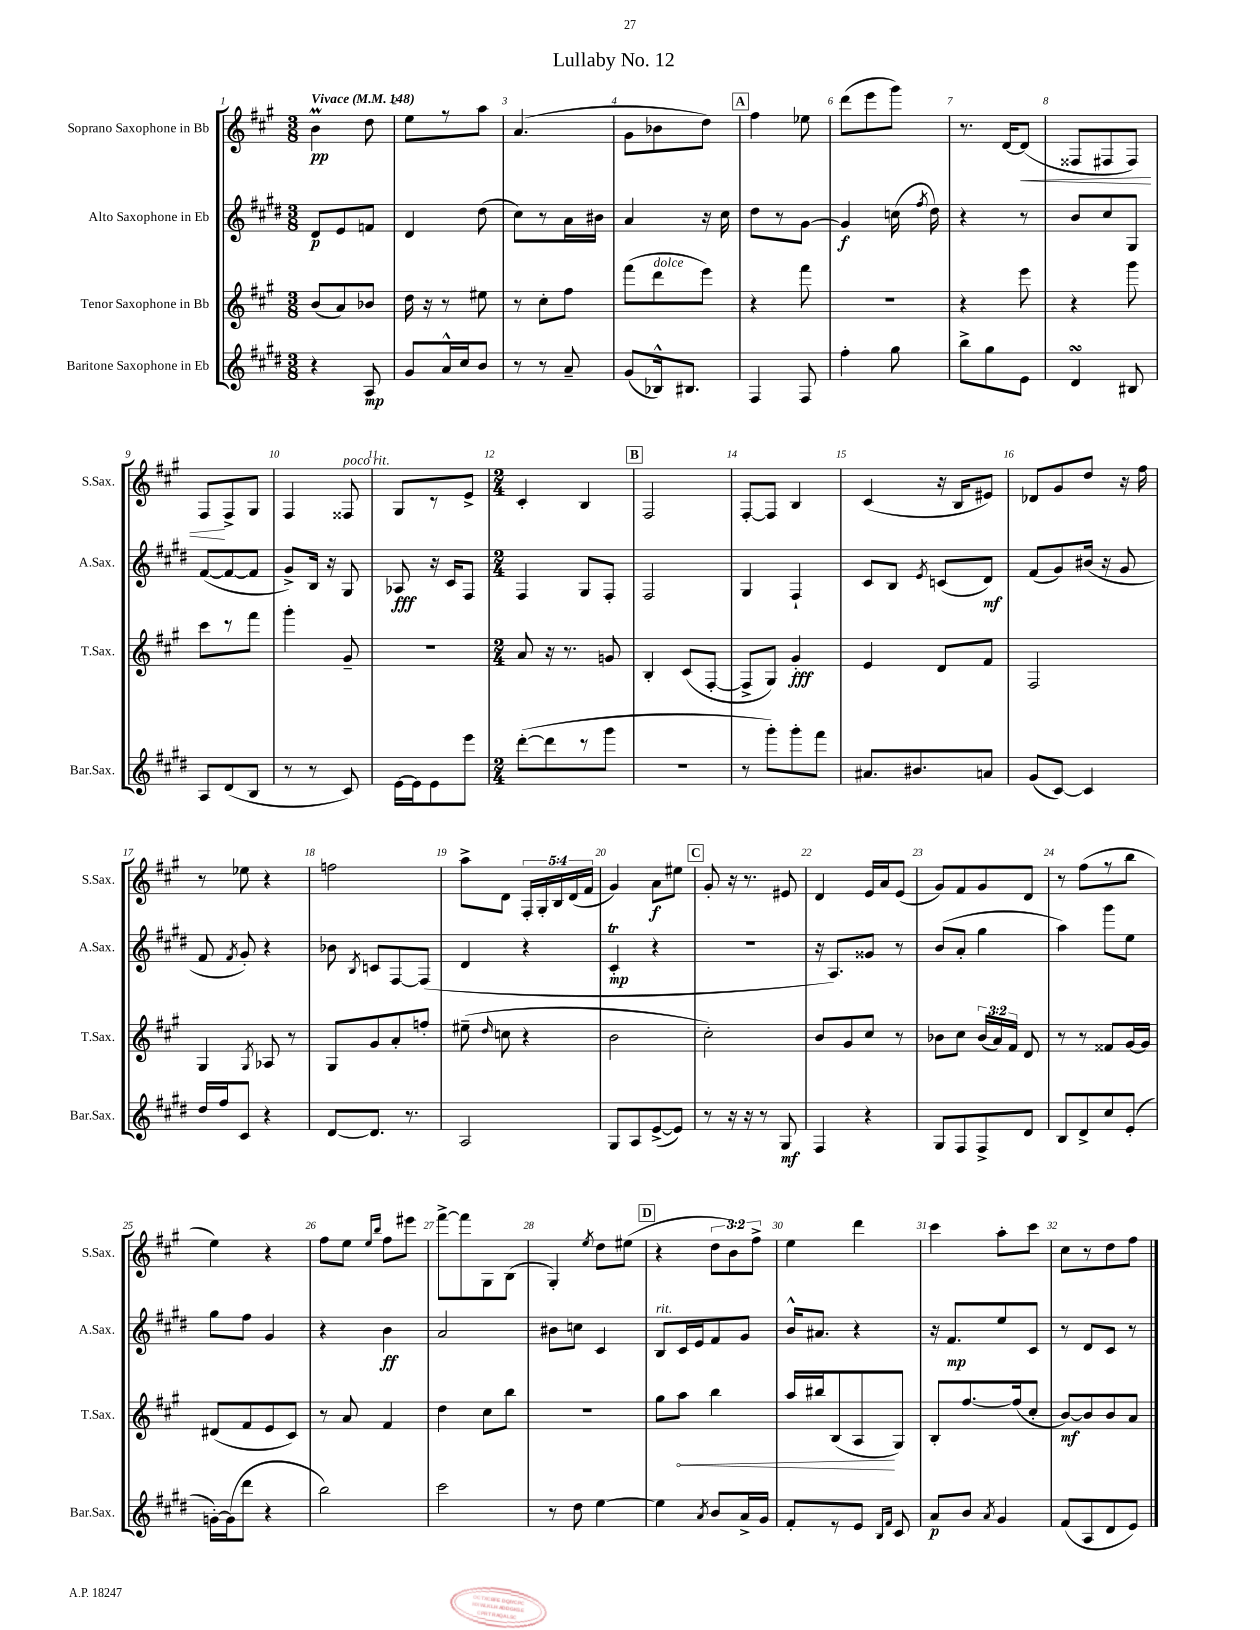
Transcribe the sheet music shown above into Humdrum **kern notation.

**kern	**dynam	**kern	**dynam	**kern	**dynam	**kern	**dynam
*part4	*part4	*part3	*part3	*part2	*part2	*part1	*part1
*staff4	*staff4	*staff3	*staff3	*staff2	*staff2	*staff1	*staff1
*I"Baritone Saxophone in Eb	*	*I"Tenor Saxophone in Bb	*	*I"Alto Saxophone in Eb	*	*I"Soprano Saxophone in Bb	*
*I'Bar.Sax.	*	*I'T.Sax.	*	*I'A.Sax.	*	*I'S.Sax.	*
*clefG2	*	*clefG2	*	*clefG2	*	*clefG2	*
*k[f#c#g#d#]	*	*k[f#c#g#]	*	*k[f#c#g#d#]	*	*k[f#c#g#]	*
*M3/8	*	*M3/8	*	*M3/8	*	*M3/8	*
*MM148	*	*MM148	*	*MM148	*	*MM148	*
=1	=1	=1	=1	=1	=1	=1	=1
!	!	!	!	!	!	!LO:TX:a:B:t=Vivace	!
4r	.	(8b/L	.	8d#/L	p	4bM\	pp
.	.	8a/)	.	8e/	.	.	.
8A/	mp	8b-X/J	.	8fn/J	.	8dd\	.
=2	=2	=2	=2	=2	=2	=2	=2
8g#/L	.	16dd\	.	4d#/	.	8ee\L	.
.	.	16r	.	.	.	.	.
16a^^/L	.	8r	.	.	.	8r	.
16cc#/J	.	.	.	.	.	.	.
8b/J	.	8ee#X\	.	(8dd#\	.	8aa\J	.
=3	=3	=3	=3	=3	=3	=3	=3
8r	.	8r	.	8cc#\L)	.	(4.a/	.
8r	.	8cc#'\L	.	8r	.	.	.
8a~/	.	8ff#\J	.	16a\L	.	.	.
.	.	.	.	16b#X\JJ	.	.	.
=4	=4	=4	=4	=4	=4	=4	=4
(8g#/L	.	(8fff#\L	.	4a/	.	8g#\L	.
!	!	!LO:TX:a:i:t=dolce	!	!	!	!	!
16B-X^^/k)	.	8ddd\	.	.	.	8b-X\	.
8.B#X/J	.	.	.	.	.	.	.
.	.	8eee\J)	.	16r	.	8dd\J)	.
.	.	.	.	16cc#\	.	.	.
!!LO:REH:place=s1:t=A
=5	=5	=5	=5	=5	=5	=5	=5
4F#/	.	4r	.	8dd#\L	.	4ff#\	.
.	.	.	.	8r	.	.	.
8F#/	.	8fff#\	.	[8g#\J	.	8ee-X\	.
=6	=6	=6	=6	=6	=6	=6	=6
4ff#'\	.	4.r	.	4g#/]	f	(8ddd\L	.
.	.	.	.	.	.	8eee\	.
8gg#\	.	.	.	(16ccn\	.	8ggg#\J)	.
.	.	.	.	8qff#/	.	.	.
.	.	.	.	16dd#\)	.	.	.
=7	=7	=7	=7	=7	=7	=7	=7
8bb^\L	.	4r	.	4r	.	8.r	.
8gg#\	.	.	.	.	.	.	.
.	.	.	.	.	.	[16d/KL	.
!	!	!	!	!	!	!	!LO:HP:b
8e\J	.	8eee\	.	8r	.	(8d/J]	<
=8	=8	=8	=8	=8	=8	=8	=8
4d#sSsS/	.	4r	.	8b/L	.	8F##X/L	.
.	.	.	.	8cc#/	.	8F#X/	.
8B#X/	.	8ggg#\	.	8G#/J	.	8F#/J)	.
!!LO:LB:g=z
=9	=9	=9	=9	=9	=9	=9	=9
8A/L	.	8ccc#\L	.	([8f#/L	.	8F#/L	.
(8d#/	.	8r	.	8f#/_	.	8F#^/	[
8B/J	.	8fff#\J	.	8f#/J]	.	8G#/J	.
=10	=10	=10	=10	=10	=10	=10	=10
8r	.	4ggg#'\	.	8g#^/L)	.	4F#/	.
8r	.	.	.	16B/Jk	.	.	.
.	.	.	.	16r	.	.	.
!	!	!	!	!	!	!LO:TX:a:i:t=poco rit.	!
8c#/)	.	8g#~/	.	8G#/	.	8F##X/	.
=11	=11	=11	=11	=11	=11	=11	=11
[16e\LL	.	4.r	.	8A-X/	fff	8G#/L	.
16e\J]	.	.	.	.	.	.	.
8e\	.	.	.	16r	.	8r	.
.	.	.	.	16c#/KL	.	.	.
8eee\J	.	.	.	8F#/J	.	8e^/J	.
=12	=12	=12	=12	=12	=12	=12	=12
*M2/4	*	*M2/4	*	*M2/4	*	*M2/4	*
([8ddd#'\L	.	8a/	.	4F#/	.	4c#'/	.
8ddd#\]	.	16r	.	.	.	.	.
.	.	8.r	.	.	.	.	.
8r	.	.	.	8G#/L	.	4B/	.
8ggg#\J	.	8gn/	.	8F#'/J	.	.	.
!!LO:REH:place=s1:t=B
=13	=13	=13	=13	=13	=13	=13	=13
2r	.	4B'/	.	2F#/	.	2F#/	.
.	.	(8c#/L	.	.	.	.	.
.	.	[8F#'/J	.	.	.	.	.
=14	=14	=14	=14	=14	=14	=14	=14
8r	.	8F#^/L]	.	4G#/	.	[8F#'/L	.
8ggg#'\L)	.	8G#/J)	.	.	.	8F#/J]	.
8ggg#'\	.	4g#'/	fff	4F#`/	.	4B/	.
8fff#\J	.	.	.	.	.	.	.
=15	=15	=15	=15	=15	=15	=15	=15
8.a#X/L	.	4e/	.	8c#/L	.	(4c#/	.
.	.	.	.	8B/J	.	.	.
8.b#X/	.	.	.	.	.	.	.
.	.	.	.	8qe/	.	.	.
.	.	8d/L	.	(8cn/L	.	16r	.
.	.	.	.	.	.	16B/KL	.
8an/J	.	8f#/J	.	8d#/J)	mf	8e#X/J)	.
=16	=16	=16	=16	=16	=16	=16	=16
(8g#/L	.	2F#/	.	(8f#/L	.	8d-X/L	.
[8c#/J)	.	.	.	8g#/)	.	8g#/	.
4c#/]	.	.	.	(16b#X/Jk	.	8dd/J	.
.	.	.	.	16r	.	.	.
.	.	.	.	8g#/	.	16r	.
.	.	.	.	.	.	16ff#\	.
!!LO:LB:g=z
=17	=17	=17	=17	=17	=17	=17	=17
16dd#/LL	.	4G#/	.	8f#/	.	8r	.
16ff#/J	.	.	.	.	.	.	.
.	.	.	.	8qf#/	.	.	.
8c#/J	.	.	.	8g#'/)	.	8ee-X\	.
.	.	8qG#/	.	.	.	.	.
4r	.	8A-X/	.	4r	.	4r	.
.	.	8r	.	.	.	.	.
=18	=18	=18	=18	=18	=18	=18	=18
[8d#/L	.	8G#/L	.	8b-X\	.	2ffn\	.
.	.	.	.	8qB/	.	.	.
8.d#/J]	.	8g#/	.	8cn/L	.	.	.
.	.	8a'/	.	[8F#/	.	.	.
8.r	.	.	.	.	.	.	.
.	.	8ffn'/J	.	(8F#/J]	.	.	.
=19	=19	=19	=19	=19	=19	=19	=19
2A/	.	(8ee#X~\	.	4d#/	.	8aa^\L	.
.	.	16qqdd/	.	.	.	.	.
.	.	8ccn\	.	.	.	8d\J	.
.	.	4r	.	4r	.	20F#'/LL	.
.	.	.	.	.	.	20G#'/	.
.	.	.	.	.	.	20B/	.
.	.	.	.	.	.	(20d/	.
.	.	.	.	.	.	20f#/JJ	.
=20	=20	=20	=20	=20	=20	=20	=20
8G#/L	.	2b\	.	4c#T'/	mp	4g#/)	.
8A/	.	.	.	.	.	.	.
([8e^/	.	.	.	4r	.	8a\L	f
8e/J])	.	.	.	.	.	8ee#X\J	.
!!LO:REH:place=s1:t=C
=21	=21	=21	=21	=21	=21	=21	=21
8r	.	2cc#'\)	.	2r	.	8g#'/	.
16r	.	.	.	.	.	16r	.
16r	.	.	.	.	.	8.r	.
8r	.	.	.	.	.	.	.
8G#/	mf	.	.	.	.	8e#X/	.
=22	=22	=22	=22	=22	=22	=22	=22
4F#/	.	8b/L	.	16r	.	4d/	.
.	.	.	.	8.A/L)	.	.	.
.	.	8g#/	.	.	.	.	.
4r	.	8cc#/J	.	8g##X/J	.	16e/LL	.
.	.	.	.	.	.	16a/J	.
.	.	8r	.	8r	.	(8e/J	.
=23	=23	=23	=23	=23	=23	=23	=23
8G#/L	.	8b-X\L	.	(8b/L	.	8g#/L)	.
8F#/	.	8cc#\J	.	8a'/J	.	8f#/	.
8F#^/	.	(24b-/LL	.	4gg#\	.	8g#/	.
.	.	24a/)	.	.	.	.	.
.	.	24f#/JJ	.	.	.	.	.
8d#/J	.	8d/	.	.	.	8d/J	.
=24	=24	=24	=24	=24	=24	=24	=24
8B/L	.	8r	.	4aa\)	.	8r	.
8d#^/	.	8r	.	.	.	(8ff#\L	.
8cc#/	.	8f##X/L	.	8ggg#\L	.	8r	.
(8e'/J	.	[16g#/L	.	8ee\J	.	8bb\J	.
.	.	16g#/JJ]	.	.	.	.	.
!!LO:LB:g=z
=25	=25	=25	=25	=25	=25	=25	=25
[16gn'\LL)	.	(8d#X/L	.	8gg#\L	.	4ee\)	.
(16g\J]	.	.	.	.	.	.	.
8ddd#\J	.	8f#/	.	8ff#\J	.	.	.
4r	.	8e/	.	4g#/	.	4r	.
.	.	8c#/J)	.	.	.	.	.
=26	=26	=26	=26	=26	=26	=26	=26
2bb\)	.	8r	.	4r	.	8ff#\L	.
.	.	8a/	.	.	.	8ee\J	.
.	.	.	.	.	.	16qqee/LL	.
.	.	.	.	.	.	16qqbb/JJ	.
.	.	4f#/	.	4b\	ff	8ff#\L	.
.	.	.	.	.	.	8eee#X\J	.
=27	=27	=27	=27	=27	=27	=27	=27
2ccc#\	.	4dd\	.	2a/	.	[8fff#^\L	.
.	.	.	.	.	.	8fff#\]	.
.	.	8cc#\L	.	.	.	8G#\	.
.	.	8bb\J	.	.	.	(8B\J	.
=28	=28	=28	=28	=28	=28	=28	=28
8r	.	2r	.	8b#X\L	.	4G#'/)	.
8dd#\	.	.	.	8ccn\J	.	.	.
.	.	.	.	.	.	8qee/	.
[4ee\	.	.	.	4c#/	.	8dd\L	.
.	.	.	.	.	.	(8ee#X\J	.
!!LO:REH:place=s1:t=D
=29	=29	=29	=29	=29	=29	=29	=29
!	!	!	!	!LO:TX:a:i:t=rit.	!	!	!
4ee\]	.	8gg#\L	.	8B/L	.	4r	.
!	!	!	!LO:HP:b	!	!	!	!
.	.	8aa\J	<	16c#/L	.	.	.
.	.	.	.	16e/J	.	.	.
8qa/	.	.	.	.	.	.	.
8b/L	.	4bb\	.	8f#/	.	12dd\L	.
.	.	.	.	.	.	12b\)	.
16a^/L	.	.	.	8g#/J	.	.	.
.	.	.	.	.	.	12ff#^\J	.
16g#/JJ	.	.	.	.	.	.	.
=30	=30	=30	=30	=30	=30	=30	=30
8f#'/L	.	16aa/LL	.	16b^^/KL	.	4ee\	.
.	.	16bb#X/J	.	8.a#X/J	.	.	.
8r	.	(8B/	.	.	.	.	.
8e/J	.	8A/	.	4r	.	4ddd\	.
16qqB/LL	.	.	.	.	.	.	.
16qqf#/JJ	.	.	.	.	.	.	.
8c#/	.	8G#/J)	[	.	.	.	.
=31	=31	=31	=31	=31	=31	=31	=31
8a/L	p	8B'/L	.	16r	.	4ccc#\	.
.	.	.	.	8.f#/L	mp	.	.
8b/J	.	[8.ff#/	.	.	.	.	.
8qa/	.	.	.	.	.	.	.
4g#/	.	.	.	8ee/	.	8aa'\L	.
.	.	(16ff#/k]	.	.	.	.	.
.	.	8cc#'/J	.	8c#/J	.	8ccc#\J	.
=32	=32	=32	=32	=32	=32	=32	=32
(8f#/L	.	[8b/L)	mf	8r	.	8cc#\L	.
8A/	.	8b/]	.	8d#/L	.	8r	.
8d#/	.	8b/	.	8c#/J	.	8dd\	.
8e/J)	.	8a/J	.	8r	.	8ff#\J	.
==	==	==	==	==	==	==	==
*-	*-	*-	*-	*-	*-	*-	*-
